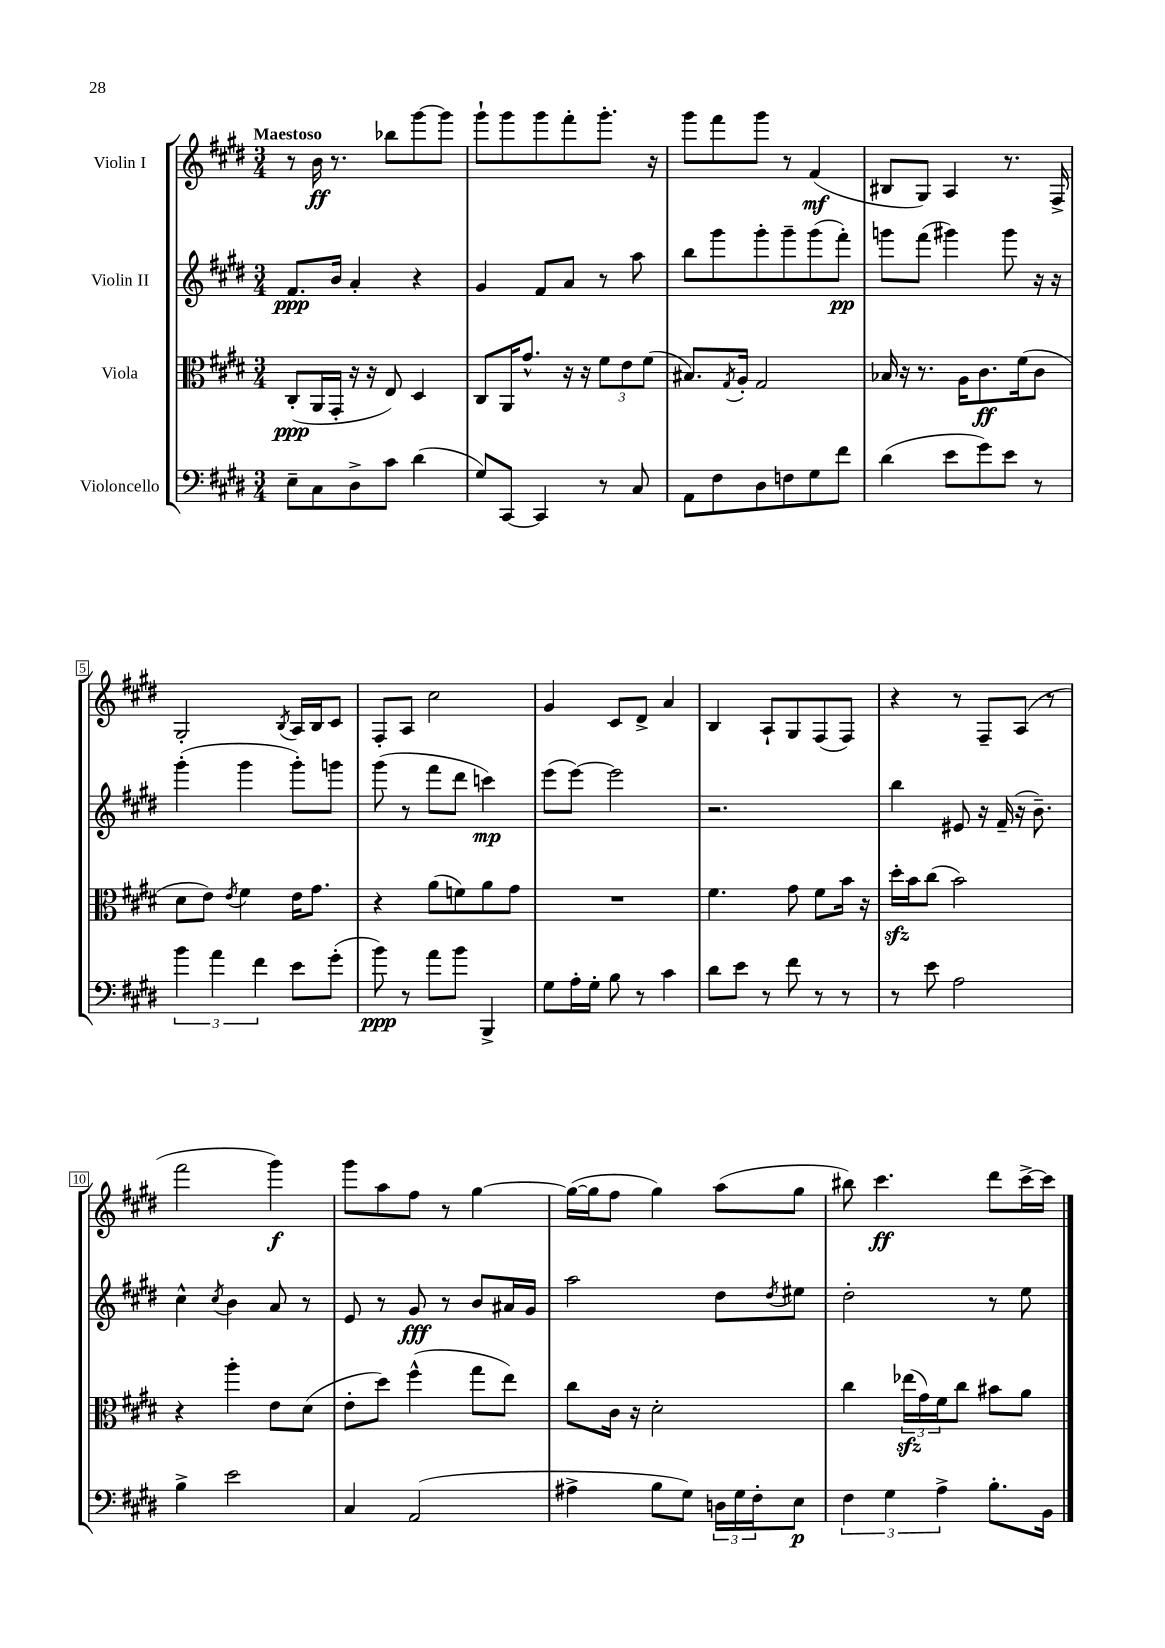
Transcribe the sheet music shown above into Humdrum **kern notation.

**kern	**kern	**kern	**kern
*staff4	*staff3	*staff2	*staff1
*clefF4	*clefC3	*clefG2	*clefG2
*k[f#c#g#d#]	*k[f#c#g#d#]	*k[f#c#g#d#]	*k[f#c#g#d#]
*M3/4	*M3/4	*M3/4	*M3/4
8E~\L	(8C#'/L	8.f#/L	8r
8C#\	16AA/L	.	16b\
.	16GG#'/JJ	16b/Jk	8.r
8D#^\	16r	4a'/	.
.	16r	.	.
8c#\J	8E/)	.	8bb-\L
(4d#\	4D#/	4r	[8ggg#\
.	.	.	8ggg#\]J
=	=	=	=
8G#/L)	8C#/L	4g#/	8ggg#`\L
[8CC#/J	16AA/K	.	8ggg#\
.	8.g#^^/J	.	.
4CC#/]	.	8f#/L	8ggg#\
.	16r	8a/J	8fff#'\
.	16r	.	.
8r	12f#\L	8r	8.ggg#'\J
.	12e\	.	.
8C#/	.	8aa\	.
.	(12f#\J	.	.
.	.	.	16r
=	=	=	=
8AA\L	8.B#/L)	8bb\L	8ggg#\L
8F#\	.	8ggg#\	8fff#\
.	8qG#/	.	.
.	16A'/Jk	.	.
8D#\	2G#/	8ggg#'\	8ggg#\J
8F\	.	8ggg#~\	8r
8G#\	.	(8ggg#\	(4f#/
8f#\J	.	8fff#'\J)	.
=	=	=	=
(4d#\	16B-/	8ggg\L	8B#/L
.	16r	.	.
.	8.r	(8fff#\J	8G#/J)
8e\L	.	4ggg#\)	4A/
.	16A\LK	.	.
8g#\)	8.c#\	.	.
8e\J	.	8ggg#\	8.r
.	(16f#\k	.	.
8r	8c#\J	16r	.
.	.	16r	16F#^/
=	=	=	=
6b\	8d#\L	(4ggg#'\	2G#'/
.	8e\J)	.	.
6a\	.	.	.
.	8qe/	.	.
.	4f#\	4ggg#\	.
6f#\	.	.	.
.	.	.	8qB/
8e\L	16e\LK	8ggg#'\L)	16A/LL
.	8.g#\J	.	16B/J
(8g#'\J	.	8ggg\J	8c#/J
=	=	=	=
8b\)	4r	(8ggg#\	8F#'/L
8r	.	8r	8A/J
8a\L	(8a\L	8fff#\L	2cc#\
8b\J	8f\)	8ddd#\J	.
4BBB^/	8a\	4ccc\)	.
.	8g#\J	.	.
=	=	=	=
8G#\L	2.r	(8eee\L	4g#/
16A'\L	.	[8eee\J)	.
16G#'\JJ	.	.	.
8B\	.	2eee\]	8c#/L
8r	.	.	8d#^/J
4c#\	.	.	4a/
=	=	=	=
8d#\L	4.f#\	2.r	4B/
8e\J	.	.	.
8r	.	.	8A`/L
8f#\	8g#\	.	8G#/
8r	8f#\L	.	(8F#/
8r	16b\Jk	.	8F#/J)
.	16r	.	.
=	=	=	=
8r	16dd#'\LL	4bb\	4r
.	16b\J	.	.
8e\	(8cc#\J	.	.
2A\	2b\)	8e#/	8r
.	.	16r	8F#~/L
.	.	(16f#~/	.
.	.	16r	(8A/J
.	.	8.b~\)	.
.	.	.	8r
=	=	=	=
4B^\	4r	4cc#^^\	2fff#\
.	.	8qcc#/	.
2e\	4aa'\	4b\	.
.	8e\L	8a/	4ggg#\)
.	(8d#\J	8r	.
=	=	=	=
4C#/	8e'\L	8e/	8ggg#\L
.	8dd#\J)	8r	8aa\
(2AA/	(4ff#^^\	8g#/	8ff#\J
.	.	8r	8r
.	8gg#\L	8b/L	[4gg#\
.	8ee\J)	16a#/L	.
.	.	16g#/JJ	.
=	=	=	=
4A#^\	8cc#\L	2aa\	(16gg#\_LL
.	.	.	16gg#\]J
.	16c#\Jk	.	8ff#\J
.	16r	.	.
8B\L	2d#'\	.	4gg#\)
8G#\J)	.	.	.
24D\LL	.	8dd#\L	(8aa\L
24G#\	.	.	.
24F#'\J	.	.	.
.	.	8qdd#/	.
8E\J	.	8ee#\J	8gg#\J
=	=	=	=
6F#\	4cc#\	2dd#'\	8bb#\)
.	.	.	4.ccc#\
6G#\	.	.	.
.	(24ee-\LL	.	.
.	24g#\)	.	.
6A^\	24f#\J	.	.
.	8cc#\J	.	.
8.B'\L	8b#\L	8r	8ddd#\L
.	8a\J	8ee\	[16ccc#^\L
16BB\Jk	.	.	16ccc#\]JJ
==	==	==	==
*-	*-	*-	*-
